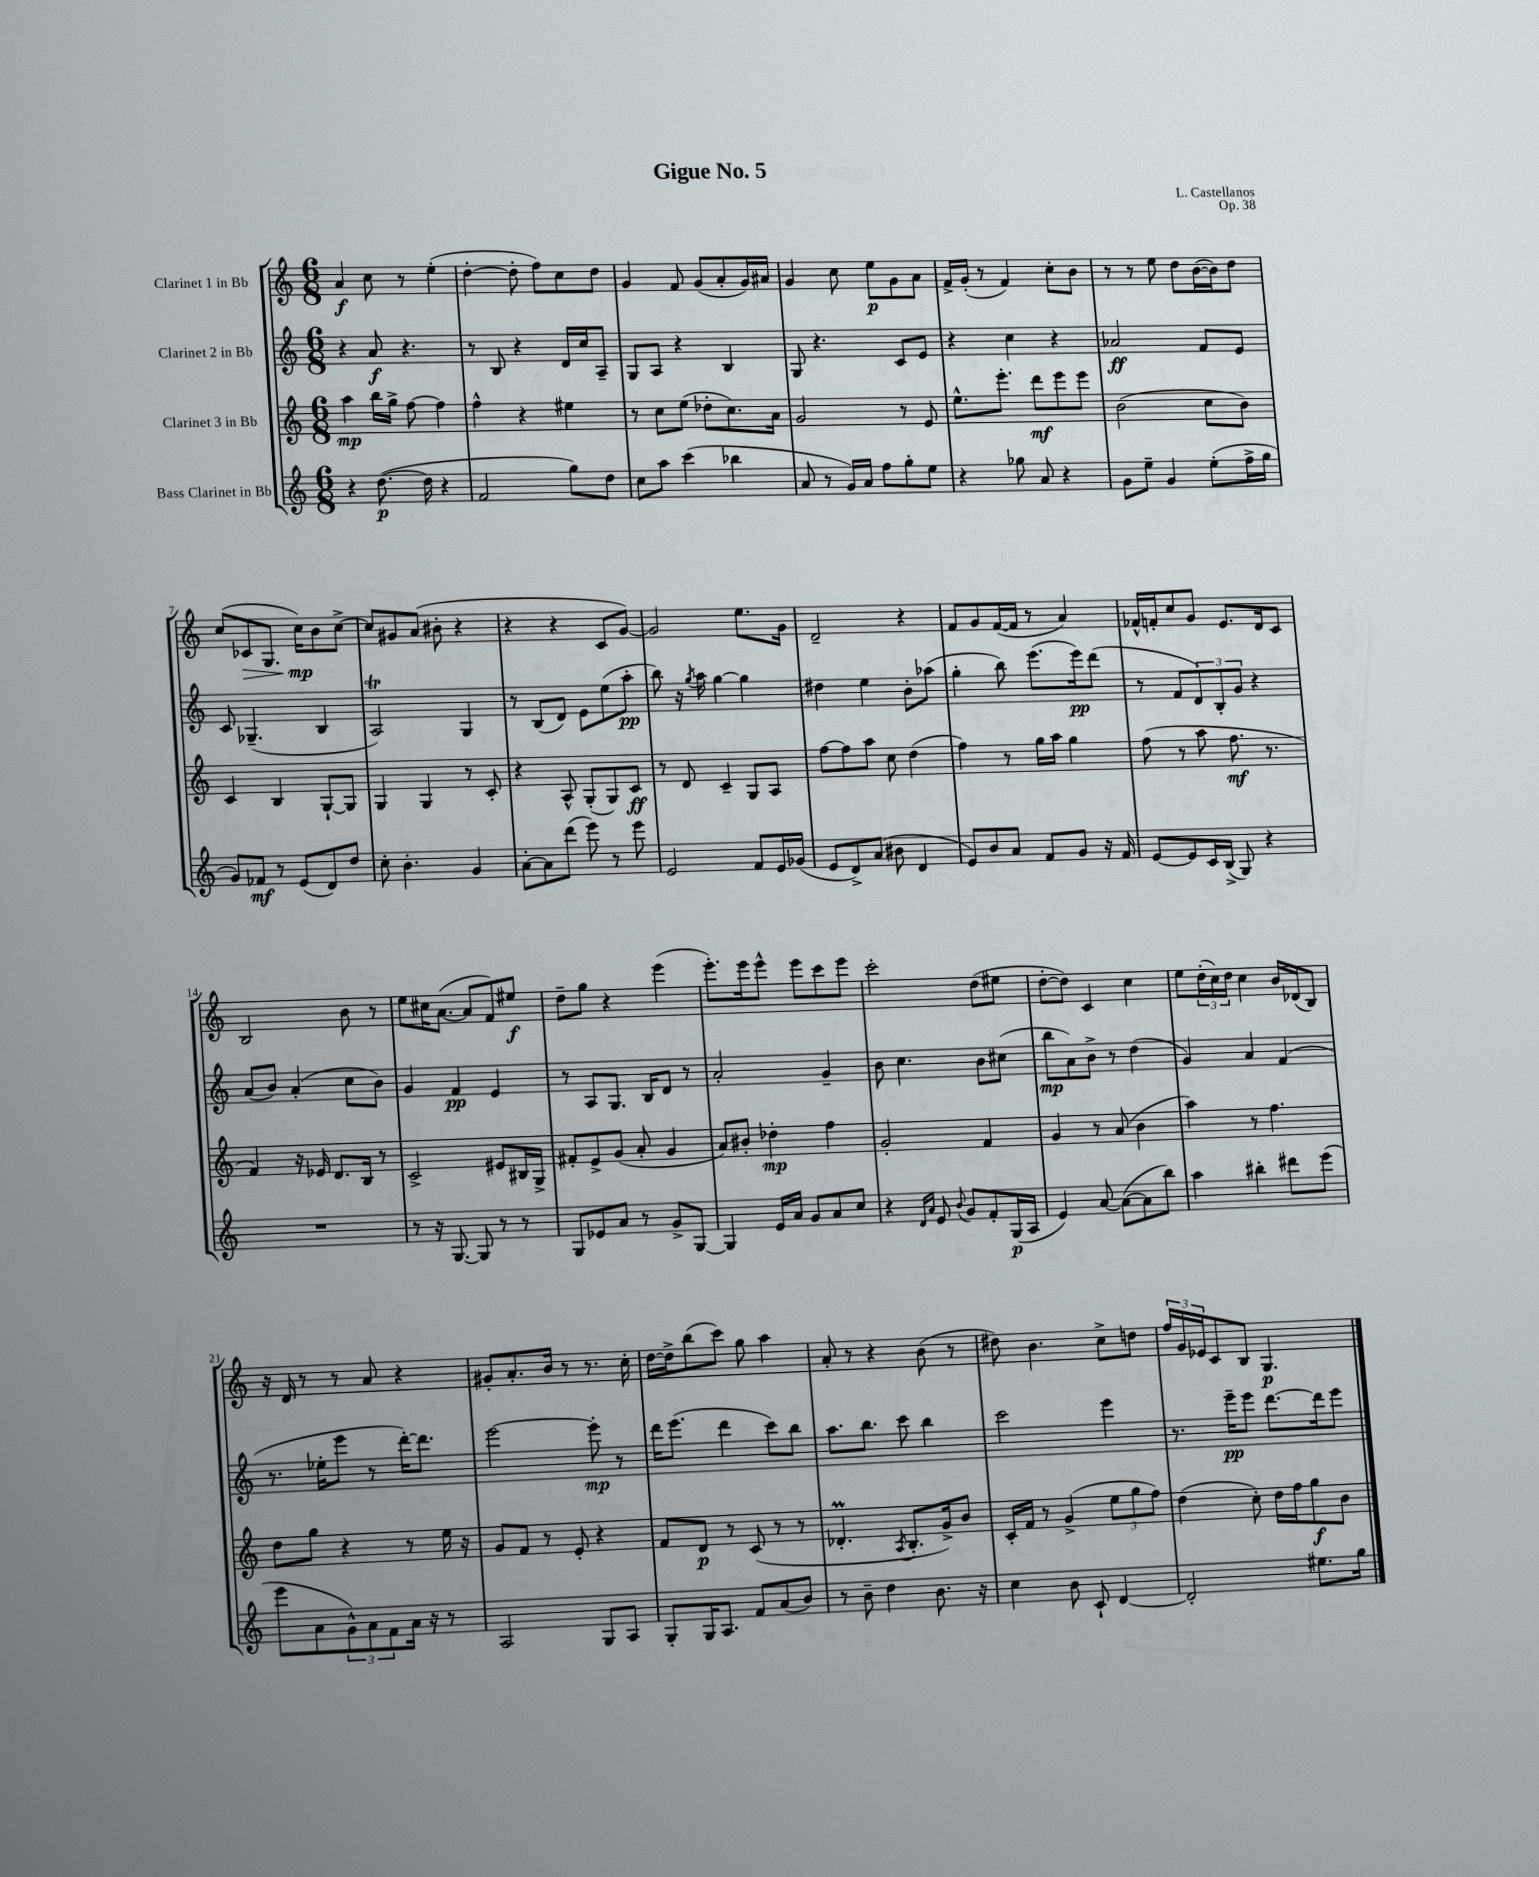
\header { title = "Gigue No. 5" composer = "L. Castellanos" opus = "Op. 38" }
<<
\new StaffGroup <<
\new Staff = "s0" \with { instrumentName = "Clarinet 1 in Bb" } {
    \clef treble \key c \major \numericTimeSignature \time 6/8
    a'4\f c''8 r8 e''4-.( |
    d''4~-. d''8-. f''8) c''8 d''8 |
    g'4 f'8 g'8( a'8-. g'16) ais'16 |
    g'4 c''8 e''8\p g'8 a'8 |
    f'16-> g'16-.( r8 f'4) c''8-. b'8 |
    r8 r8 e''8 d''8 b'16~( b'16) d''8 |
    c''8( ces'8\> g8. c''16\mp\!) b'8 c''8~-> |
    c''8 gis'8 a'8( bis'8-. r4 |
    r4 r4 c'8 g'8~) |
    g'2 e''8. g'16 |
    d'2-- r4 |
    f'8 g'8 f'16~( f'16 r8 a'4) |
    fes'16-^ f'16-. c''8 g'8 e'8. d'16 c'8 |
    b2 b'8 r8 |
    e''8 cis''16 a'8.~( a'8 f'8) eis''8\f |
    d''8-- g''8 r4 e'''4( |
    e'''8.-.) e'''16 e'''8-^ e'''8 c'''8 e'''8 |
    c'''2-. d''8( eis''8 |
    d''8~-. d''8) c'4 c''4 |
    e''8 \tuplet 3/2 { d''16-.( c''16) d''16 } c''4 b'16 des'16( b8) |
    r16 d'16 r8 r8 a'8 r4 |
    gis'8-. a'8.-. b'16 r8 r8. c''16-. |
    d''16~ d''16-> b''8( c'''8) g''8 a''4 |
    a'8-. r8 r4 b'8( r8 |
    dis''8) b'4. c''8-> d''8 |
    \tuplet 3/2 { f''16 g'16 ees'16 } c'8 b8 g4.\p \bar "|." |
}
\new Staff = "s1" \with { instrumentName = "Clarinet 2 in Bb" } {
    \clef treble \key c \major \numericTimeSignature \time 6/8
    r4 a'8\f r4. |
    r8 b8 r4 d'16 c''16 a8-- |
    g8 a8 r4 b4 |
    g8 r4. c'8 e'8 |
    r4 c''4 r4 |
    aes'2\ff f'8 e'8 |
    c'8 ges4.--( b4 |
    a2\trill) g4 |
    r8 b8( d'8) e'8 e''8( a''8-.\pp |
    b''8) r16 \acciaccatura { g''8 } a''16 g''4~ g''4 |
    dis''4 e''4 b'8-. aes''8( |
    g''4-. b''8) e'''8.( e'''16\pp) d'''8( |
    r8 f'8 \tuplet 3/2 { d'8) b8-. g'8 } r4 |
    a'8( b'8) a'4-.( c''8 b'8) |
    g'4 f'4\pp e'4 |
    r8 a8 g8. b16 d'8 r8 |
    a'2-. g'4-- |
    b'8 c''4. b'8 cis''8( |
    b''8\mp a'8) b'8-> r8 d''4( |
    g'4) a'4 f'4( |
    r8. ees''16-. e'''8 r8 d'''16~-.) d'''8. |
    e'''2~ e'''8-.\mp r8 |
    d'''16 e'''8.( d'''4 c'''8) b''8 |
    a''8. b''8. c'''8 b''4 |
    c'''2 e'''4 |
    r8. e'''16--\pp e'''8 d'''8.~ d'''16 e'''8 \bar "|." |
}
\new Staff = "s2" \with { instrumentName = "Clarinet 3 in Bb" } {
    \clef treble \key c \major \numericTimeSignature \time 6/8
    a''4\mp b''16 g''16-> f''8~ f''4 |
    f''4-^ r4 eis''4 |
    r8 c''8 e''8( des''8-. c''8.) a'16 |
    g'2 r8 e'8 |
    e''8.-^ e'''8.-. d'''8\mf e'''8 e'''8 |
    b'2( c''8 b'8) |
    c'4 b4 g8~-! g8 |
    g4 g4 r8 c'8-. |
    r4 a8-^ g8-.( g8) c'8\ff |
    r8 d'8 c'4-- g8 a8 |
    f''8~ f''8 a''8 c''8 d''4( |
    f''4) r8 g''16 a''16 g''4 |
    f''8( r8 a''8 f''8.\mf r8. |
    f'4) r16 ees'16 d'8. b16 r8 |
    c'2-> eis'8 bis16 g16-> |
    fis'8-. e'8-> g'8( a'8-. g'4 |
    a'8) bis'8-. des''4-.\mp f''4 |
    g'2-. f'4 |
    g'4 r8 a'8( b'4 |
    a''4) r8 f''4. |
    d''8 g''8 r4 r8 e''16 r16 |
    g'8 f'8 r8 e'8-. r4 |
    f'8 d'8\p r8 c'8( r8 r8 |
    des'4.-.\prall \acciaccatura { a8 } b8.-. g'16->) b'8 |
    c'16-. f'16 r8 g'4->( \tuplet 3/2 { e''8 g''8 f''8) } |
    d''4( c''8-.) d''16 f''16 g''8\f b'8 \bar "|." |
}
\new Staff = "s3" \with { instrumentName = "Bass Clarinet in Bb" } {
    \clef treble \key c \major \numericTimeSignature \time 6/8
    r4 d''8.~\p( d''16 r4 |
    f'2 g''8) d''8 |
    c''8 a''8 c'''4( bes''4 |
    a'8 r8 g'16) a'16 f''8 g''8-. e''8 |
    r4 ges''8 a'8 r4 |
    g'8 e''8-- g'4 e''8-.( f''16-> g''16 |
    g'8) fes'8\mf r8 e'8( d'8) d''8 |
    c''8-. b'4.-. g'4 |
    a'8~-. a'8 d'''8( e'''8) r8 e'''8 |
    e'2 f'8 e'16 ges'16( |
    e'8 d'8->) a'8( bis'8 d'4 |
    e'8) b'8 a'8 f'8 g'8 r16 f'16 |
    e'8~ e'8 c'16 b16->( g8) r4 |
    R2. |
    r8 r16 g8.~ g8 r8 r8 |
    g8 ees'8 a'8 r8 g'8-> g8~ |
    g4 e'16 a'16 g'8 a'8 c''8 |
    r4 \grace { d'16 a'16 } e'8 \appoggiatura { b'8 } g'8 f'8-. g16\p( a16 |
    e'4) a'8~ a'8~( a'8 b''8) |
    a''4 bis''4-. dis'''8 e'''8( |
    e'''8 a'8 \tuplet 3/2 { g'8-^) a'8 f'8 } a'16 r16 r8 |
    a2 g8 a8 |
    g8-. g16 a8. f'8 a'8( b'8) |
    r8 b'8-- d''4 b'8. r16 |
    c''4 b'8 c'8-! d'4~ |
    d'2-. eis''8. g''16 \bar "|." |
}
>>
>>
